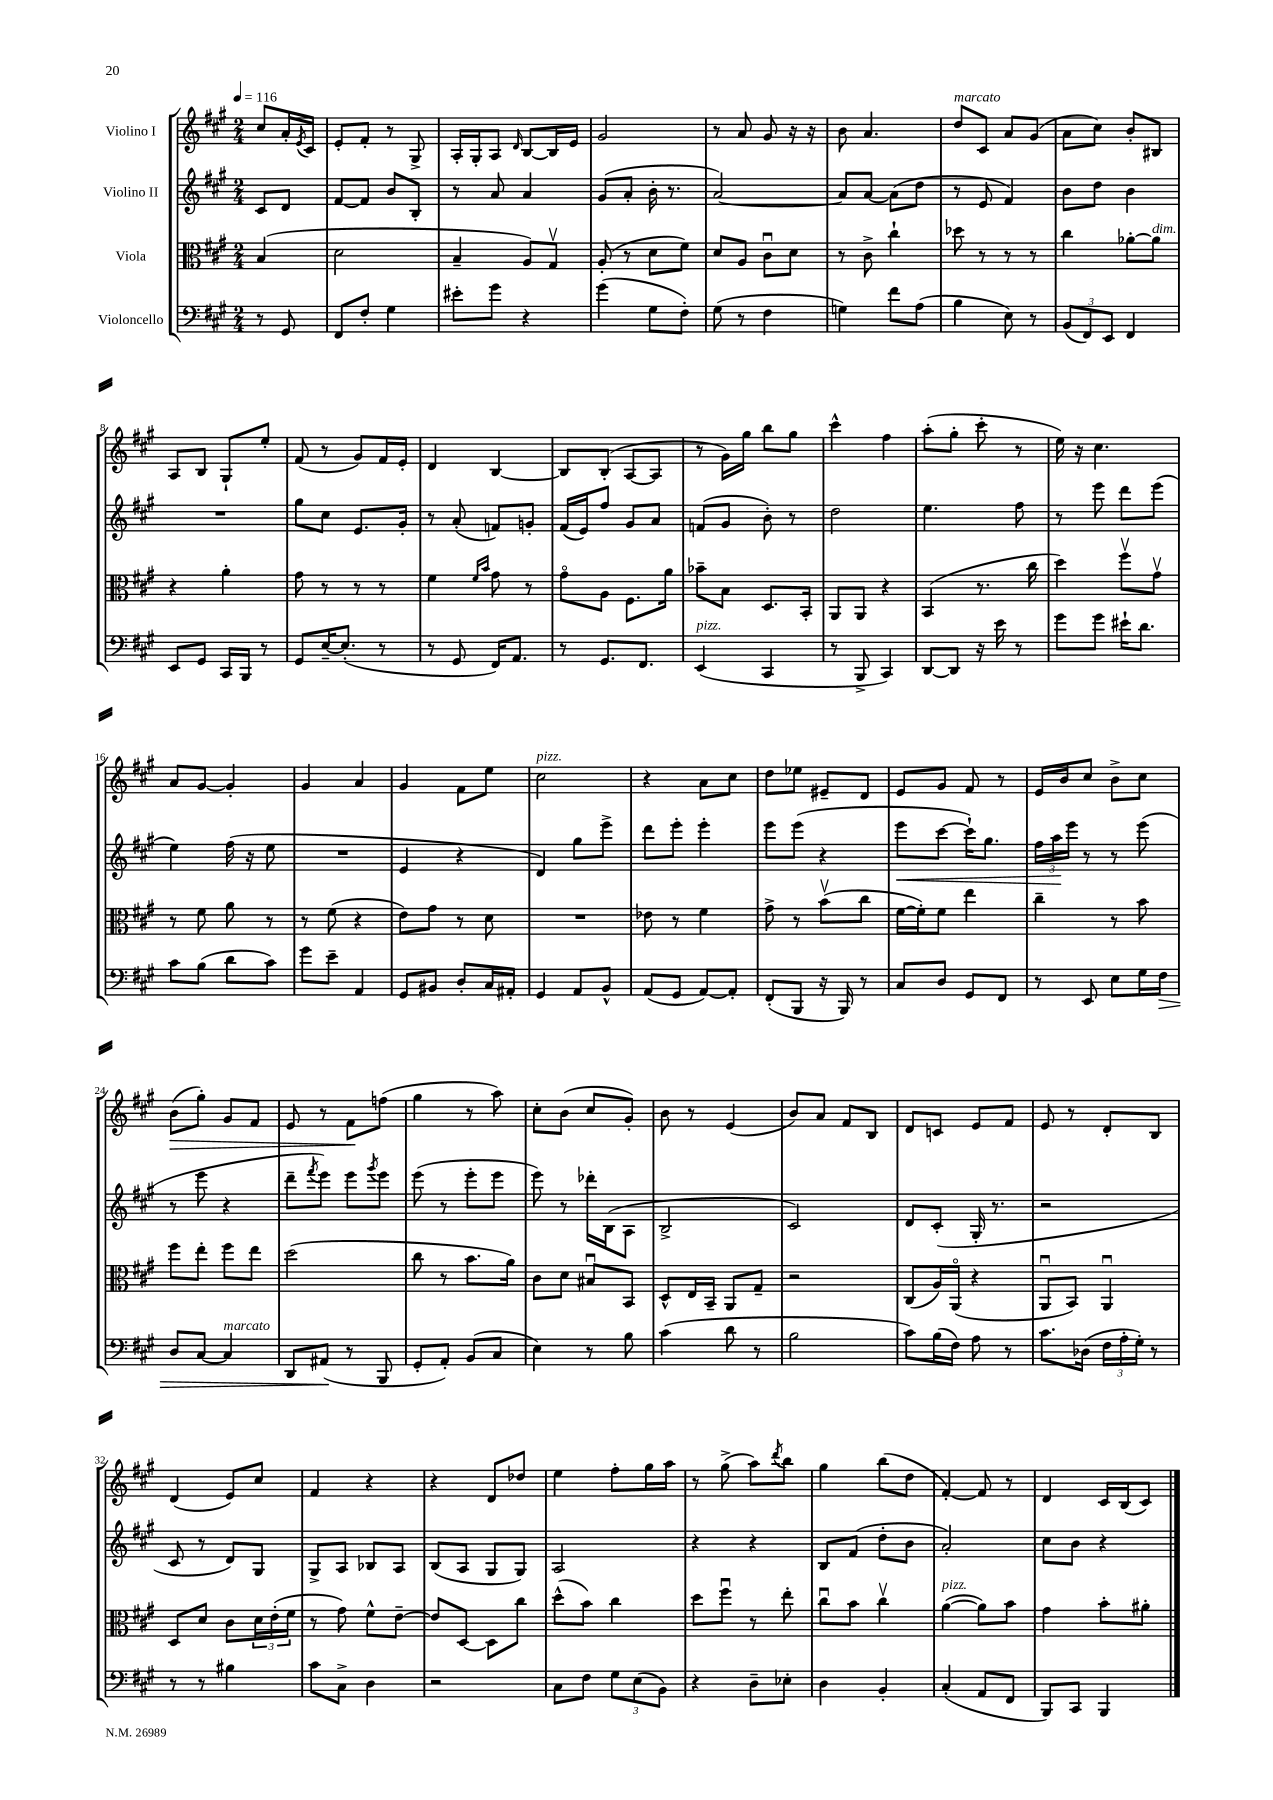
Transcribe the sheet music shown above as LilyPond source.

<<
\new StaffGroup <<
\new Staff = "s0" \with { instrumentName = "Violino I" } {
    \clef treble \key a \major \numericTimeSignature \time 2/4 \partial 4 \tempo 4 = 116
    cis''8 a'16-. \acciaccatura { e'8 } cis'16 |
    e'8-. fis'8-. r8 gis8-> |
    a16-. gis16-. a8 \grace { d'16 } b8~ b16 e'16 |
    gis'2 |
    r8 a'8 gis'8 r16 r16 |
    b'8 a'4. |
    d''8^\markup { \italic "marcato" } cis'8 a'8 gis'8( |
    a'8 cis''8) b'8-. bis8 |
    a8 b8 gis8-! e''8-. |
    fis'8( r8 gis'8) fis'16 e'16-. |
    d'4 b4~ |
    b8 b8-.( a8~ a8 |
    r8 gis'16) gis''16 b''8 gis''8 |
    cis'''4-^ fis''4 |
    a''8-.( gis''8-. cis'''8-. r8 |
    e''16) r16 cis''4. |
    a'8 gis'8~ gis'4-. |
    gis'4 a'4 |
    gis'4 fis'8 e''8 |
    cis''2^\markup { \italic "pizz." } |
    r4 a'8 cis''8 |
    d''8 ees''8 eis'8-- d'8 |
    e'8 gis'8 fis'8 r8 |
    e'16 b'16 cis''8 b'8-> cis''8 |
    b'8\>( gis''8-.) gis'8 fis'8 |
    e'8 r8 fis'8\! f''8( |
    gis''4 r8 a''8) |
    cis''8-. b'8( cis''8 gis'8-.) |
    b'8 r8 e'4( |
    b'8) a'8 fis'8 b8 |
    d'8 c'8 e'8 fis'8 |
    e'8 r8 d'8-. b8 |
    d'4( e'8) cis''8 |
    fis'4 r4 |
    r4 d'8 des''8 |
    e''4 fis''8-. gis''16 a''16 |
    r8 gis''8->( a''8) \acciaccatura { d'''8 } b''8 |
    gis''4 b''8( d''8 |
    fis'4~-.) fis'8 r8 |
    d'4 cis'16 b16( cis'8) \bar "|." |
}
\new Staff = "s1" \with { instrumentName = "Violino II" } {
    \clef treble \key a \major \numericTimeSignature \time 2/4 \partial 4
    cis'8 d'8 |
    fis'8~ fis'8 b'8 b8-. |
    r8 a'8 a'4 |
    gis'8( a'8-. b'16-. r8. |
    a'2~) |
    a'8 a'8~ a'8( d''8 |
    r8 e'8 fis'4) |
    b'8 d''8 b'4 |
    R2 |
    gis''8 cis''8 e'8. gis'16-. |
    r8 a'8-.( f'8) g'8-. |
    fis'16( e'16) fis''8 gis'8 a'8 |
    f'8( gis'8 b'8-.) r8 |
    d''2 |
    e''4. fis''8 |
    r8 e'''8 d'''8 e'''8( |
    e''4) fis''16( r16 e''8 |
    R2 |
    e'4 r4 |
    d'4) gis''8 e'''8-> |
    d'''8 e'''8-. e'''4-. |
    e'''8 e'''8( r4 |
    e'''8\< cis'''8~ cis'''16-!) gis''8. |
    \tuplet 3/2 { fis''16 a''16\! e'''16 } r8 r8 e'''8( |
    r8 e'''8 r4 |
    d'''8-- \acciaccatura { fis'''8 } e'''8) e'''8 \acciaccatura { gis'''8 } e'''8 |
    e'''8( r8 e'''8-. e'''8 |
    e'''8) r8 des'''16-. b16( a8 |
    b2-> |
    cis'2) |
    d'8 cis'8-.( gis16-. r8. |
    r2 |
    cis'8 r8 d'8) gis8 |
    gis8-> a8 bes8 a8 |
    b8( a8 gis8 gis8) |
    a2 |
    r4 r4 |
    b8 fis'8( d''8-. b'8 |
    a'2-.) |
    cis''8 b'8 r4 \bar "|." |
}
\new Staff = "s2" \with { instrumentName = "Viola" } {
    \clef alto \key a \major \numericTimeSignature \time 2/4 \partial 4
    b4( |
    d'2 |
    b4-- a8) gis8\upbow |
    a8-.( r8 d'8 fis'8) |
    d'8 a8 cis'8\downbow d'8 |
    r8 cis'8-> cis''4-! |
    des''8 r8 r8 r8 |
    cis''4 aes'8~-. aes'8^\markup { \italic "dim." } |
    r4 a'4-. |
    gis'8 r8 r8 r8 |
    fis'4 \grace { fis'16 b'16 } gis'8 r8 |
    gis'8\flageolet a8 fis8. a'16 |
    bes'8-- b8 d8. b,16-. |
    a,8 a,8 r4 |
    b,4( r8. cis''16 |
    d''4) fis''8\upbow gis'8\upbow |
    r8 fis'8 a'8 r8 |
    r8 fis'8( r4 |
    e'8) gis'8 r8 d'8 |
    R2 |
    ees'8 r8 fis'4 |
    gis'8-> r8 b'8\upbow( cis''8 |
    fis'16~ fis'16-.) fis'8 e''4 |
    cis''4-- r8 b'8 |
    fis''8 e''8-. fis''8 e''8 |
    d''2( |
    cis''8 r8 b'8. a'16) |
    cis'8 d'8 bis8\downbow b,8 |
    d8-^ e16 b,16-- a,8 gis8-- |
    r2 |
    cis8( a16) a,16\flageolet( r4 |
    a,8\downbow b,8) a,4\downbow |
    d8 d'8 cis'8 \tuplet 3/2 { d'16 e'16-.( fis'16 } |
    r8 gis'8) fis'8-^ e'8~-- |
    e'8 d8~ d8 cis''8 |
    d''8-^( b'8) cis''4 |
    d''8 fis''8\downbow r8 e''8-. |
    cis''8\downbow b'8 cis''4\upbow |
    a'4~^\markup { \italic "pizz." }( a'8) b'8 |
    gis'4 b'8-. ais'8-. \bar "|." |
}
\new Staff = "s3" \with { instrumentName = "Violoncello" } {
    \clef bass \key a \major \numericTimeSignature \time 2/4 \partial 4
    r8 gis,8 |
    fis,8 fis8-. gis4 |
    eis'8-. gis'8 r4 |
    gis'4( gis8 fis8-.) |
    gis8( r8 fis4 |
    g4) fis'8 a8( |
    b4 e8) r8 |
    \tuplet 3/2 { b,8( fis,8) e,8 } fis,4 |
    e,8 gis,8 cis,16 b,,16 r8 |
    gis,8 e16~-- e8.-.( r8 |
    r8 gis,8 fis,16) a,8. |
    r8 gis,8. fis,8. |
    e,4^\markup { \italic "pizz." }( cis,4 |
    r8 b,,8-> cis,4) |
    d,8~ d,8 r16 e'16 r8 |
    gis'8 gis'8 eis'16-! d'8. |
    cis'8 b8( d'8 cis'8) |
    gis'8 e'8-- a,4 |
    gis,8 bis,8 d8-. cis16 ais,16-. |
    gis,4 a,8 b,8-^ |
    a,8( gis,8 a,8~) a,8-. |
    fis,8-.( b,,8 r16 b,,16) r8 |
    cis8 d8 gis,8 fis,8 |
    r8 e,8 e8 gis16 fis16\> |
    d8 cis8~ cis4^\markup { \italic "marcato" } |
    d,8 ais,8\!( r8 b,,8 |
    gis,8-. a,8-.) b,8( cis8 |
    e4) r8 b8 |
    cis'4( d'8 r8 |
    b2 |
    cis'8) b16( fis16) a8 r8 |
    cis'8. des16( \tuplet 3/2 { fis16 a16-. gis16-.) } r8 |
    r8 r8 bis4 |
    cis'8 cis8-> d4 |
    r2 |
    cis8 fis8 \tuplet 3/2 { gis8 e8( b,8) } |
    r4 d8-- ees8-. |
    d4 b,4-. |
    cis4-.( a,8 fis,8 |
    b,,8) cis,8 b,,4 \bar "|." |
}
>>
>>
